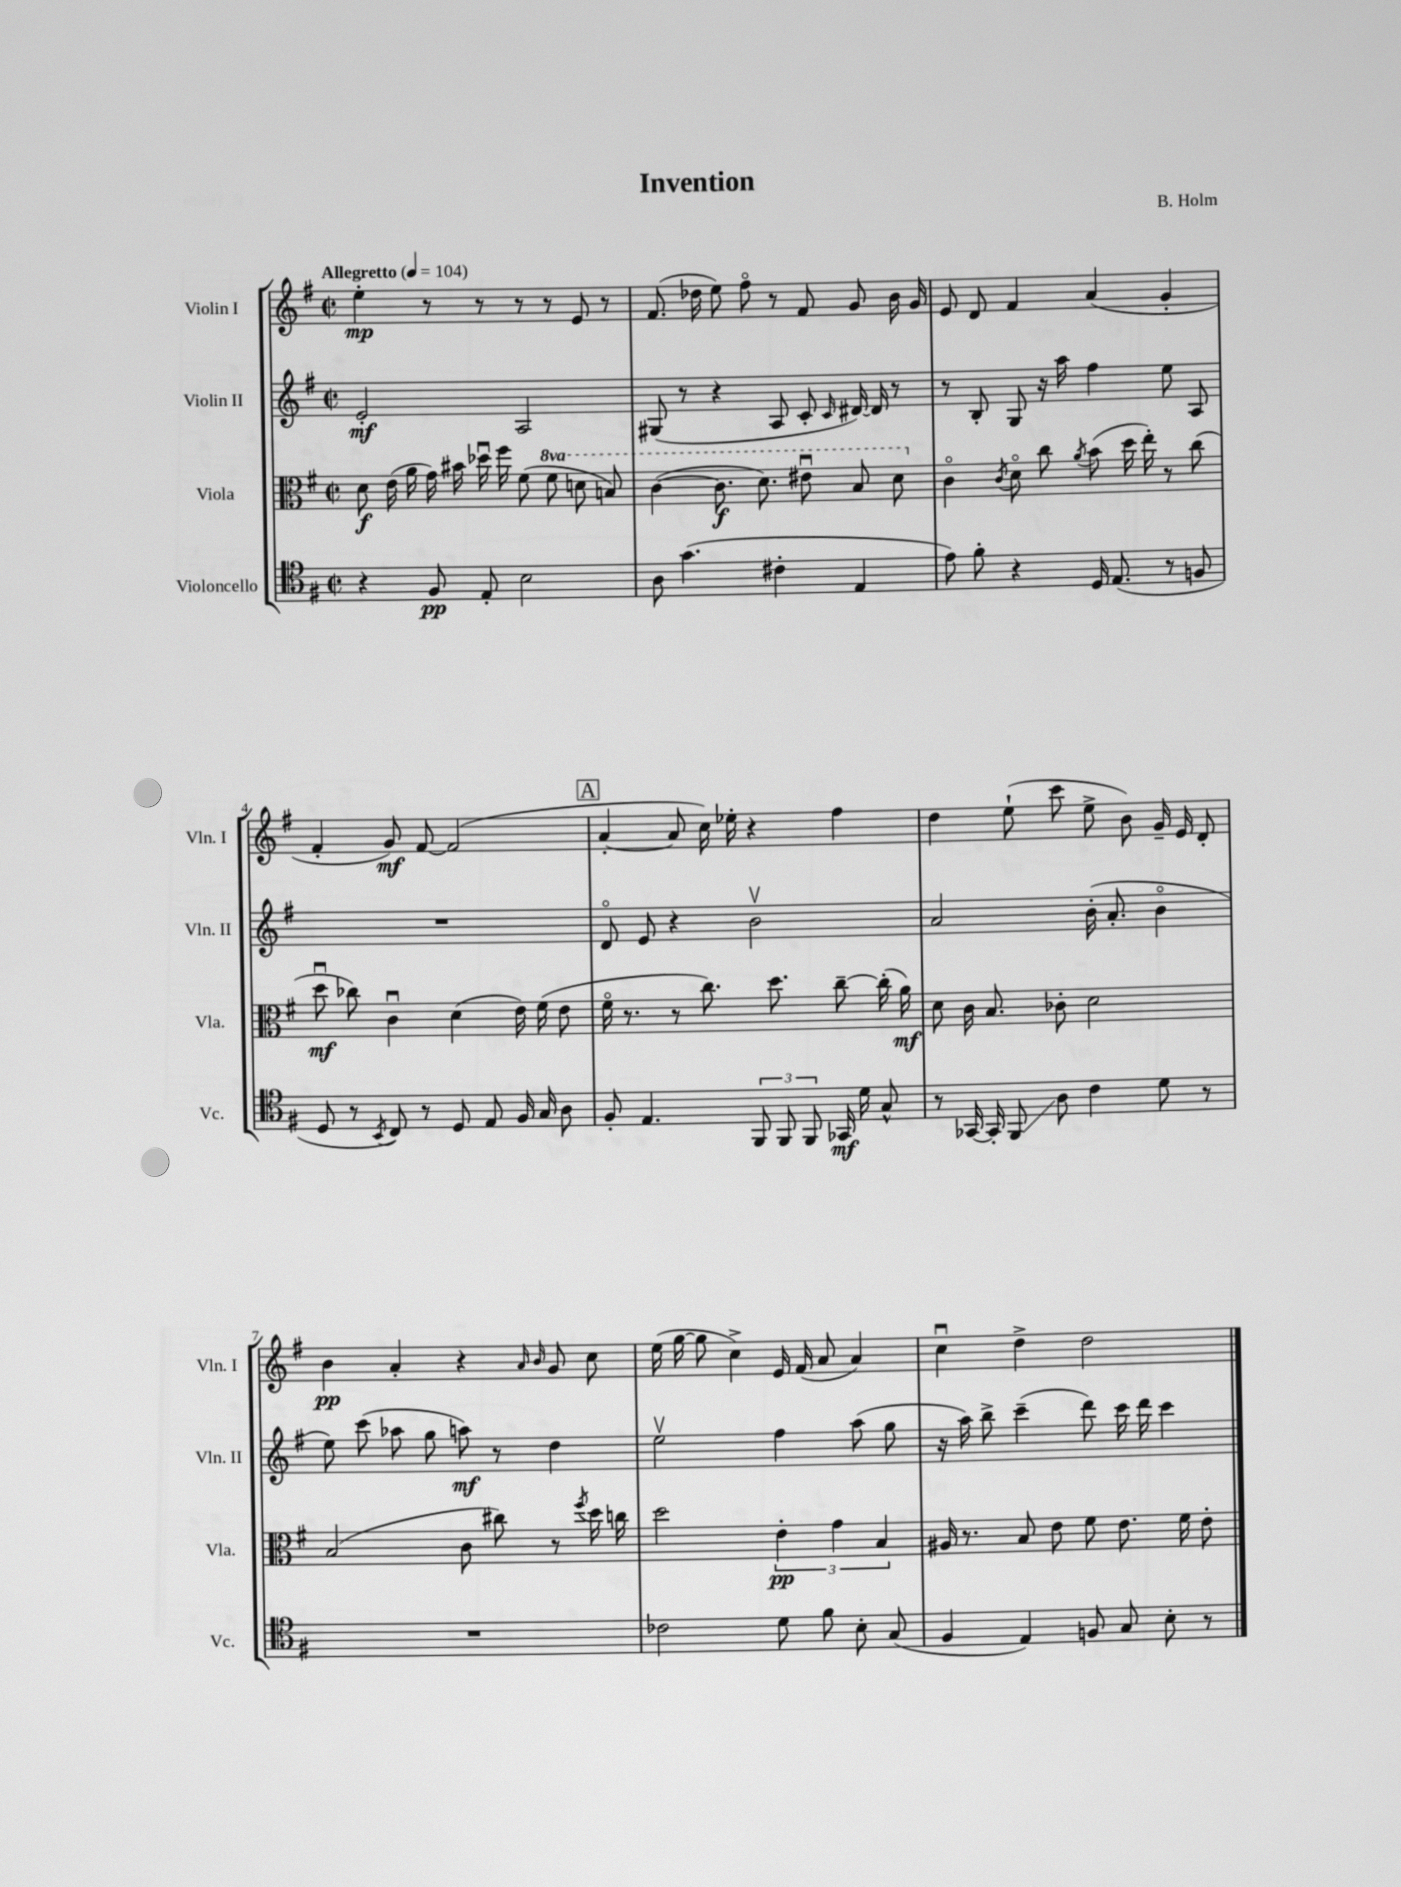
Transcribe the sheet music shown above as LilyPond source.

\header { title = "Invention" composer = "B. Holm" }
<<
\new StaffGroup <<
\new Staff = "s0" \with { instrumentName = "Violin I" shortInstrumentName = "Vln. I" } {
    \clef treble \key g \major \defaultTimeSignature \time 2/2 \tempo "Allegretto" 4 = 104
    \autoBeamOff e''4-.\mp r8 r8 r8 r8 e'8 r8 |
    fis'8.( des''16 e''8) fis''8\flageolet r8 fis'8 g'8 b'16 g'16 |
    e'8 d'8 fis'4 a'4( g'4-. |
    fis'4-. g'8\mf) fis'8~ fis'2( |
    \mark \markup { \box "A" } a'4~-. a'8 c''16) ees''16-. r4 fis''4 |
    d''4 e''8-!( c'''8 e''8-> b'8) g'16-- e'16 d'8-. |
    b'4\pp a'4-. r4 \grace { a'16 b'16 } g'8 c''8 |
    e''16( g''16~ g''8 c''4->) e'16 fis'16( a'8 a'4) |
    c''4\downbow d''4-> d''2 \bar "|." |
}
\new Staff = "s1" \with { instrumentName = "Violin II" shortInstrumentName = "Vln. II" } {
    \clef treble \key g \major \defaultTimeSignature \time 2/2
    \autoBeamOff e'2-.\mf a2 |
    gis8( r8 r4 a8 c'8-. \grace { c'16 } dis'16~) dis'16 r8 |
    r8 b8-. g8 r16 a''16 fis''4 e''8 a8 |
    R1 |
    \mark \markup { \box "A" } d'8\flageolet e'8 r4 b'2\upbow |
    a'2 b'16-.( a'8.-. b'4\flageolet |
    e''8) c'''8( aes''8 g''8 a''8\mf) r8 d''4 |
    e''2\upbow fis''4 a''8( g''8 |
    r16 a''16) b''8-> c'''4--( d'''8) c'''16 d'''16 c'''4 \bar "|." |
}
\new Staff = "s2" \with { instrumentName = "Viola" shortInstrumentName = "Vla." } {
    \clef alto \key g \major \defaultTimeSignature \time 2/2 \set Staff.ottavationMarkups = #ottavation-simple-ordinals
    \autoBeamOff d'8\f e'16( a'16 g'16) bis'16 des''16\downbow fis''16 fis'8( \ottava #1 fis''8 d''8 b'8) |
    c''4~( c''8.\f d''8.) eis''8\downbow b'8 d''8 \ottava #0 |
    c'4\flageolet \acciaccatura { c'8 } d'8\flageolet c''8 \acciaccatura { a'8 } b'8( d''16 e''16-.) r8 c''8( |
    d''8\downbow\mf ces''8) c'4\downbow d'4( e'16) fis'16( e'8 |
    \mark \markup { \box "A" } fis'16\flageolet r8. r8 c''8.) d''8. c''8~-- c''16-.( a'16\mf) |
    d'8 c'16 b8. ces'8-. d'2 |
    b2( c'8 cis''8) r8 \acciaccatura { fis''8 } d''16 c''16 |
    d''2 \tuplet 3/2 { e'4-.\pp g'4 b4 } |
    ais16 r8. b8 e'8 fis'8 e'8. fis'16 e'8-. \bar "|." |
}
\new Staff = "s3" \with { instrumentName = "Violoncello" shortInstrumentName = "Vc." } {
    \clef tenor \key g \major \defaultTimeSignature \time 2/2
    \autoBeamOff r4 fis8\pp e8-. b2 |
    a8 g'4.( cis'4-. e4 |
    e'8) fis'8-. r4 d16 e8.( r8 f8 |
    d8 r8 \acciaccatura { b,8 } c8) r8 d8 e8 fis16 g16 a8 |
    \mark \markup { \box "A" } fis8-. e4. \tuplet 3/2 { fis,8 fis,8 fis,8 } ges,16\mf d'16 g8-^ |
    r8 ges,16~ ges,16-. fis,8\glissando a8 c'4 d'8 r8 |
    R1 |
    ces'2 d'8 fis'8 b8-. g8( |
    fis4 e4) f8 g8 b8-. r8 \bar "|." |
}
>>
>>
